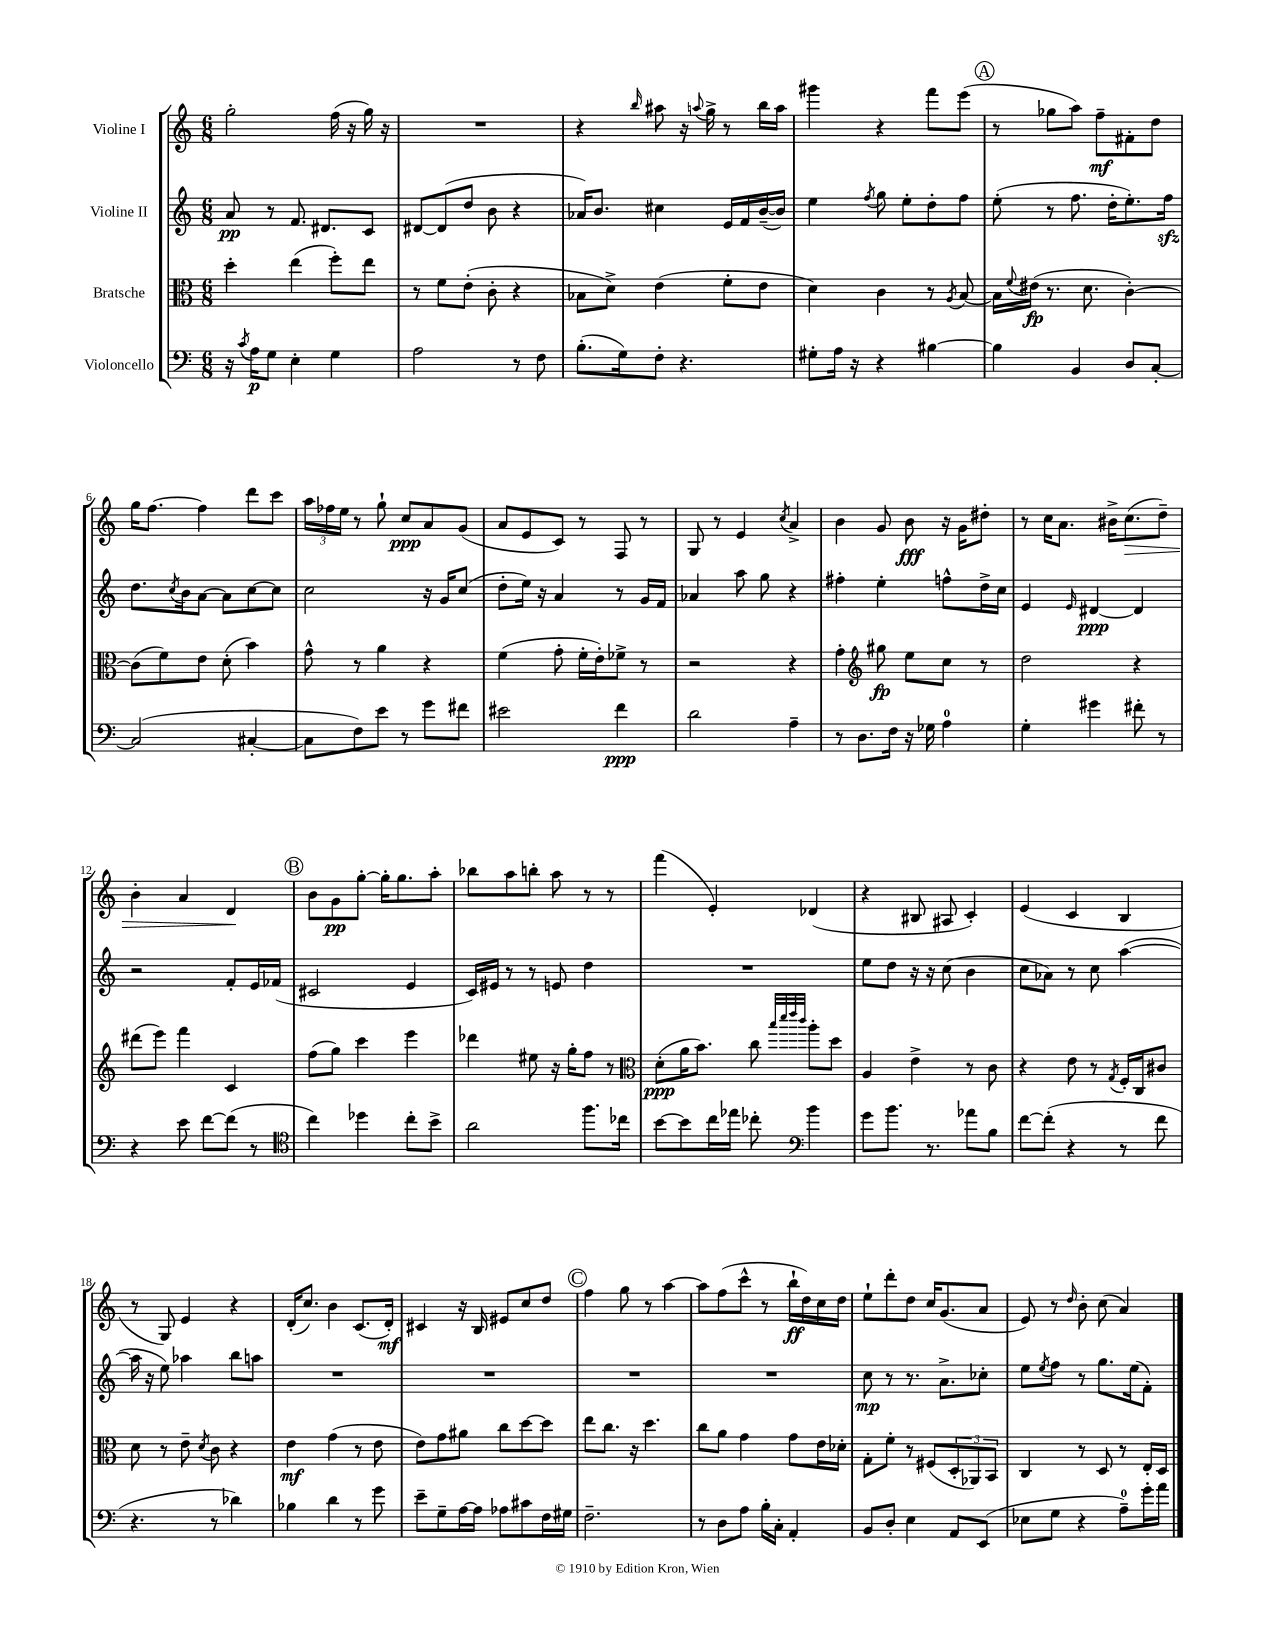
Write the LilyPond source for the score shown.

<<
\new StaffGroup <<
\new Staff = "s0" \with { instrumentName = "Violine I" } {
    \clef treble \key c \major \numericTimeSignature \time 6/8
    g''2-. f''16( r16 g''16) r16 |
    R2. |
    r4 \grace { b''16 } ais''8 r16 \appoggiatura { a''8 } g''16-> r8 b''16 a''16 |
    gis'''4 r4 f'''8 e'''8( |
    \mark \markup { \circle "A" } r8 ges''8 a''8) f''8--\mf fis'8-. d''8 |
    g''16 f''8.~ f''4 d'''8 c'''8 |
    \tuplet 3/2 { a''16 fes''16 e''16 } r8 g''8-! c''8\ppp a'8 g'8( |
    a'8 e'8 c'8) r8 f8 r8 |
    g8 r8 e'4 \acciaccatura { c''8 } a'4-> |
    b'4 g'8 b'8\fff r16 g'16 dis''8-. |
    r8 c''16 a'8. bis'16-> c''8.\>( d''8--) |
    b'4-. a'4 d'4\! |
    \mark \markup { \circle "B" } b'8 g'8\pp g''8~-. g''16-. g''8. a''8-. |
    bes''8 a''8 b''8-. a''8 r8 r8 |
    f'''4( e'4-.) des'4( |
    r4 bis8 ais8 c'4-.) |
    e'4( c'4 b4 |
    r8 g8) e'4 r4 |
    d'16-.( c''8.) b'4 c'8.( d'16-.\mf) |
    cis'4 r16 b16 eis'8 c''8 d''8 |
    \mark \markup { \circle "C" } f''4 g''8 r8 a''4~ |
    a''8 f''8( c'''8-^ r8 b''16-!\ff d''16) c''16 d''16 |
    e''8-! d'''8-. d''8 c''16 g'8.( a'8 |
    e'8) r8 \grace { d''16 } b'8-. c''8( a'4) \bar "|." |
}
\new Staff = "s1" \with { instrumentName = "Violine II" } {
    \clef treble \key c \major \numericTimeSignature \time 6/8
    a'8\pp r8 f'8. dis'8. c'8 |
    dis'8~ dis'8( d''8 b'8 r4 |
    aes'16) b'8. cis''4 e'16 f'16 b'16~--( b'16) |
    e''4 \acciaccatura { f''8 } g''8 e''8-. d''8-. f''8 |
    \mark \markup { \circle "A" } e''8-.( r8 f''8. d''16-. e''8.-.) f''16\sfz |
    d''8. \acciaccatura { c''8 } b'16 a'8~ a'8 c''8~ c''8 |
    c''2 r16 g'16 c''8( |
    d''8-. e''16) r16 a'4 r8 g'16 f'16 |
    aes'4 a''8 g''8 r4 |
    fis''4-. e''4-. f''8-^ d''16-> c''16 |
    e'4 \grace { e'16 } dis'4~\ppp dis'4 |
    r2 f'8-. e'16 fes'16( |
    \mark \markup { \circle "B" } cis'2 e'4 |
    c'16) eis'16 r8 r8 e'8 d''4 |
    R2. |
    e''8 d''8 r16 r16 c''8( b'4 |
    c''8 aes'8) r8 c''8 a''4~( |
    a''16 r16 e''8) aes''4 b''8 a''8 |
    R2. |
    R2. |
    \mark \markup { \circle "C" } R2. |
    R2. |
    c''8\mp r8 r8. a'8.-> ces''8-. |
    e''8 \acciaccatura { e''8 } f''8 r8 g''8. e''16( f'8-.) \bar "|." |
}
\new Staff = "s2" \with { instrumentName = "Bratsche" } {
    \clef alto \key c \major \numericTimeSignature \time 6/8
    d''4-. e''4( f''8-.) e''8 |
    r8 f'8 e'8-.( c'8-. r4 |
    bes8 d'8->) e'4( f'8-. e'8 |
    d'4) c'4 r8 \acciaccatura { a8 } b8~ |
    \mark \markup { \circle "A" } b16 \appoggiatura { f'8 } eis'16\fp( r8. d'8. c'4~-.) |
    c'8( f'8) e'8 d'8-.( b'4) |
    g'8-^ r8 a'4 r4 |
    f'4( g'8-. f'16-. e'16-.) fes'8-> r8 |
    r2 r4 |
    g'4-. \clef treble gis''8\fp e''8 c''8 r8 |
    d''2 r4 |
    dis'''8( e'''8) f'''4 c'4 |
    \mark \markup { \circle "B" } f''8( g''8) c'''4 e'''4 |
    des'''4 eis''8 r16 g''16-. f''8 r8 |
    \clef alto d'8-.\ppp( a'16 b'8.) c''8 \grace { b''32 d'''32 e'''32 c'''32 } a''8-. d''8 |
    a4 e'4-> r8 c'8 |
    r4 e'8 r8 \acciaccatura { g8 } f16-. c16 cis'8 |
    d'8 r8 e'8-- \acciaccatura { d'8 } c'8 r4 |
    e'4\mf g'4( r8 e'8 |
    e'8) g'8 ais'8 c''8 d''8~ d''8 |
    \mark \markup { \circle "C" } e''8 c''8. r16 d''4. |
    c''8 a'8 g'4 g'8 e'16 des'16-. |
    g8-. f'8-. r8 fis8( \tuplet 3/2 { d8-. aes,8) b,8 } |
    c4 r8 d8 r8 e16-. d16 \bar "|." |
}
\new Staff = "s3" \with { instrumentName = "Violoncello" } {
    \clef bass \key c \major \numericTimeSignature \time 6/8
    r16 \acciaccatura { c'8 } a16\p g8 e4-. g4 |
    a2 r8 f8 |
    b8.-.( g16) f8-. r4. |
    gis8-. a16 r16 r4 bis4~ |
    \mark \markup { \circle "A" } bis4 b,4 d8 c8~-. |
    c2( cis4~-. |
    cis8 f8) e'8 r8 g'8 fis'8 |
    eis'2 f'4\ppp |
    d'2 a4-- |
    r8 d8. f16 r16 ges16 a4-0 |
    g4-. gis'4 fis'8-. r8 |
    r4 e'8 f'8~ f'8( r8 |
    \mark \markup { \circle "B" } \clef tenor c''4) des''4 c''8-. b'8-> |
    a'2 f''8. ces''16 |
    b'8~ b'8 c''16 ees''16 ces''8-. \clef bass b'4 |
    g'8 b'8. r8. aes'8 b8 |
    f'8~ f'8-.( r4 r8 f'8 |
    r4. r8 des'4) |
    bes4 d'4 r8 g'8 |
    e'8-- g8-- a16~ a16 aes8 cis'8 f16 gis16 |
    \mark \markup { \circle "C" } f2.-- |
    r8 d8 a8 b16-. c16-. a,4-. |
    b,8 d8-. e4 a,8 e,8( |
    ees8 g8 r4 a8-0--) g'16-. a'16 \bar "|." |
}
>>
>>
